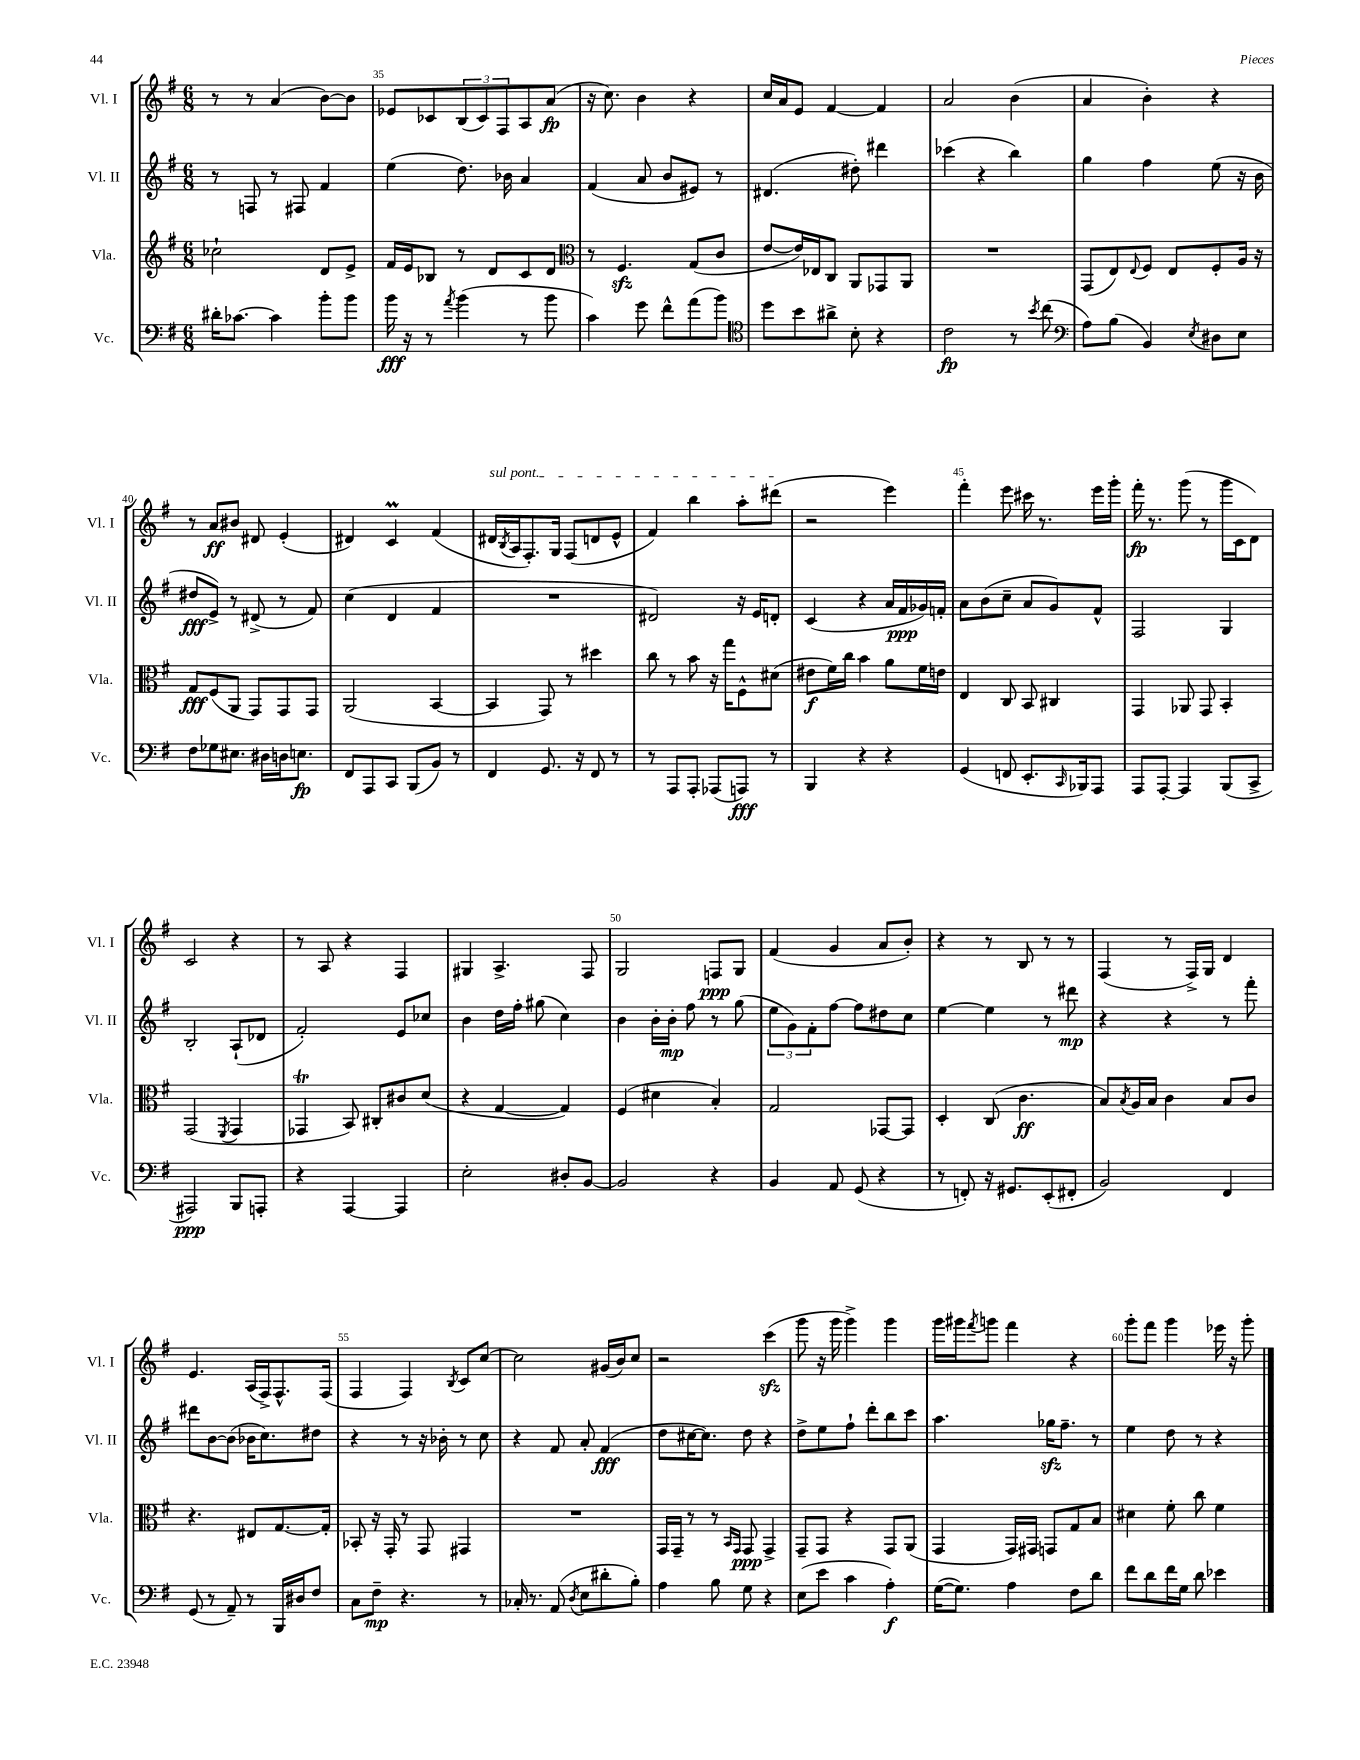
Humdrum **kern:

**kern	**kern	**kern	**kern
*staff4	*staff3	*staff2	*staff1
*clefF4	*clefG2	*clefG2	*clefG2
*k[f#]	*k[f#]	*k[f#]	*k[f#]
*M6/8	*M6/8	*M6/8	*M6/8
16d#'\LK	2cc-`\	8r	8r
[8.c-\J	.	.	.
.	.	8F/	8r
4c-\]	.	8r	(4a/
.	.	8F#/	.
8b'\L	8d/L	4f#/	[8b\L)
8b\J	8e^/J	.	8b\]J
=	=	=	=
16b\	16f#/LL	(4ee\	8e-/L
16r	16e/J	.	.
8r	8B-/J	.	8c-/
8qa/	.	.	.
(4b\	8r	8.dd\)	(12B/
.	.	.	12c-/)
.	8d/L	.	.
.	.	.	12F#/
.	.	16b-\	.
8r	8c/	4a/	8A/
8b\	8d/J	.	(8a/J
=	=	=	=
*	*clefC3	*	*
4c\)	8r	(4f#/	16r
.	.	.	8.cc\)
.	4.F#/	.	.
8g\	.	8a/	4b\
8f#^^\L	.	8b/L	.
(8a\	(8G/L	8e#/J)	4r
8b\J)	8c/J	8r	.
=	=	=	=
*clefC4	*	*	*
8dd\L	[8e/L	(4.d#/	16cc/LL
.	.	.	16a/J
8b\	16e/]L)	.	8e/J
.	16E-/J	.	.
8a#^\J	8C/J	.	[4f#/
8B'\	8AA/L	8dd#'\)	.
4r	8GG-/	4ddd#\	4f#/]
.	8AA/J	.	.
=	=	=	=
2c\	2.r	(4ccc-\	2a/
.	.	4r	.
8r	.	4bb\)	(4b\
8qb/	.	.	.
(8cc\	.	.	.
=	=	=	=
*clefF4	*	*	*
8A\L)	(8GG/L	4gg\	4a/
(8B\J	8E/)	.	.
.	8qqE/	.	.
4BB/)	8F#/J	4ff#\	4b'\)
.	8E/L	.	.
8qE/	.	.	.
8D#\L	8F#'/	(8ee\	4r
8E\J	16A/Jk	16r	.
.	16r	16b\	.
=	=	=	=
8F#\L	8G/L	8dd#/L	8r
8G-\	(8F#/	8e^/J)	8a/L
8.E#\J	8AA/J	8r	8b#/J
.	8GG/L)	(8d#^/	8d#/
16D#\LL	.	.	.
16D\J	8GG/	8r	(4e'/
8.E\J	.	.	.
.	8GG/J	8f#/)	.
=	=	=	=
8FF#/L	(2AA/	(4cc\	4d#/)
8AAA/	.	.	.
8CC/J	.	4d/	4c/
(8BBB/L	.	.	.
8BB/J)	[4BB/	4f#/	(4f#/
8r	.	.	.
=	=	=	=
4FF#/	4BB/]	2.r	16d#/LL
.	.	.	8qB/
.	.	.	16A/J
.	.	.	8.F#'/)
8.GG/	8GG/)	.	.
.	.	.	16G/Jk
.	8r	.	(8F#/L
16r	.	.	.
8FF#/	4dd#\	.	8d/
8r	.	.	8e^^/J
=	=	=	=
8r	8cc\	2d#/)	4f#/)
8AAA/L	8r	.	.
8AAA'/J	8b\	.	4bb\
(8AAA-/L	16r	.	.
.	16gg\LK	.	.
8AAA/J)	8F#^^\	16r	8aa'\L
.	.	16e/LK	.
8r	(8d#\J	8d'/J	(8ddd#\J
=	=	=	=
4BBB/	8e#\L	(4c/	2r
.	16f#\L)	.	.
.	16cc\JJ	.	.
4r	4b\	4r	.
4r	8a\L	16a/LL	4eee\)
.	.	16f#/	.
.	16f#\L	16g-/)	.
.	16e\JJ	16f'/JJ	.
=	=	=	=
(4GG/	4E/	8a\L	4fff#'\
.	.	(8b\	.
8FF/	8C/	8cc~\J	8eee\
8.EE'/L	8BB/	8a/L	16ccc#\
.	.	.	8.r
.	4C#/	8g/)	.
16qqCC/	.	.	.
16BBB-/k)	.	.	.
8AAA/J	.	8f#^^/J	16eee\LL
.	.	.	16ggg'\JJ
=	=	=	=
8AAA/L	4GG/	2F#/	16fff#'\
.	.	.	8.r
[8AAA'/J	.	.	.
4AAA/]	8AA-/	.	(8ggg\
.	8GG/	.	8r
(8BBB/L	4BB'/	4G/	16ggg\LL
.	.	.	16c\J
8CC^/J	.	.	8d\J)
=	=	=	=
2AAA#/)	(2GG/	2B'/	2c/
.	8qFF#/	.	.
8BBB/L	4GG/	(8A`/L	4r
8AAA'/J	.	8d-/J	.
=	=	=	=
4r	4GG-/	2f#'/)	8r
.	.	.	8A/
[4AAA/	8BB/)	.	4r
.	8C#'/L	.	.
4AAA/]	8c#/	8e/L	4F#/
.	(8d/J	8cc-/J	.
=	=	=	=
2E'\	4r	4b\	4G#/
.	[4G/	16dd\LL	4.A^/
.	.	16ff#'\JJ	.
.	.	(8gg#\	.
8D#'/L	4G/])	4cc\)	.
[8BB/J	.	.	8F#/
=	=	=	=
2BB/]	(4F#/	4b\	2G/
.	4d#\	16b'\LL	.
.	.	16b'\JJ	.
.	.	8ff#\	.
4r	4B'/)	8r	8F/L
.	.	(8gg\	8G/J
=	=	=	=
4BB/	2G/	12ee\L	(4f#/
.	.	12g\)	.
.	.	12f#'\	.
8AA/	.	[8ff#\J	4g/
(8GG/	.	8ff#\]L	.
4r	[8GG-/L	8dd#\	8a/L
.	8GG-/]J	8cc\J	8b'/J)
=	=	=	=
8r	4D'/	[4ee\	4r
8FF'/)	.	.	.
16r	(8C/	4ee\]	8r
8.GG#/L	.	.	.
.	4.c\	.	8B/
(8EE'/	.	8r	8r
8FF#'/J	.	8ddd#\	8r
=	=	=	=
2BB/)	8B/L)	4r	(4F#/
.	8qB/	.	.
.	16A/L	.	.
.	16B/JJ	.	.
.	4c\	4r	8r
.	.	.	16F#^/LL)
.	.	.	16G/JJ
4FF#/	8B/L	8r	4d/
.	8c/J	8fff#'\	.
=	=	=	=
(8GG/	4.r	8ddd#\L	4.e/
8r	.	[8b\	.
8AA~/)	.	(8b\]J	.
8r	8E#/L	16b-\LK	(16A/LL
.	.	8.cc\)	16F#^/J)
16BBB/LL	[8.G/	.	8.F#^^/
16D#/J	.	.	.
8F#/J	.	8dd#\J	.
.	16G'/]Jk	.	(16F#/Jk
=	=	=	=
8C\L	8BB-'/	4r	4F#/
8F#~\J	16r	.	.
.	16GG'/	.	.
4.r	8r	8r	4F#/)
.	8GG/	16r	.
.	.	16b-'\	.
.	.	.	8qB/
.	4GG#/	8r	8c/L
8r	.	8cc\	[8cc/J
=	=	=	=
16C-'/	2.r	4r	2cc\]
8.r	.	.	.
(8AA/	.	8f#/	.
8qD/	.	.	.
8E\L	.	8a'/	.
8d#'\	.	(4f#/	(16g#/LL
.	.	.	16b/J)
8B'\J)	.	.	8cc/J
=	=	=	=
4A\	16GG/LL	8dd\L	2r
.	16GG~/JJ	.	.
.	8r	[16cc#\K	.
.	.	8.cc#\]J)	.
8B\	8r	.	.
.	16qqBB/LL	.	.
.	16qqGG/JJ	.	.
8G\	8GG/	8dd\	.
4r	4GG^/	4r	(4ccc\
=	=	=	=
(8E\L	8GG~/L	8dd^\L	8ggg\
8e\J	8GG/J	8ee\	16r
.	.	.	16ggg\
4c\	4r	8ff#`\J	4ggg^\)
.	.	8ddd'\L	.
4A'\)	8GG/L	8bb\	4ggg\
.	(8AA/J	8ccc\J	.
=	=	=	=
([16G\LK	4GG/	4.aa\	16ggg\LL
8.G\]J)	.	.	16ggg#\J
.	.	.	8qfff#/
.	.	.	8ggg\J
4A\	16GG/LL)	.	4fff#\
.	16GG#/JJ	.	.
.	8GG/L	16gg-\LK	.
.	.	8.ff#~\J	.
8F#\L	8G/	.	4r
8d\J	8B/J	8r	.
=	=	=	=
8f#\L	4d#\	4ee\	8ggg'\L
8d\	.	.	8fff#\J
16f#\L	8f#'\	8dd\	4ggg\
16G\JJ	.	.	.
8d\	8cc\	8r	.
4e-\	4f#\	4r	16eee-\
.	.	.	16r
.	.	.	8ggg'\
==	==	==	==
*-	*-	*-	*-
